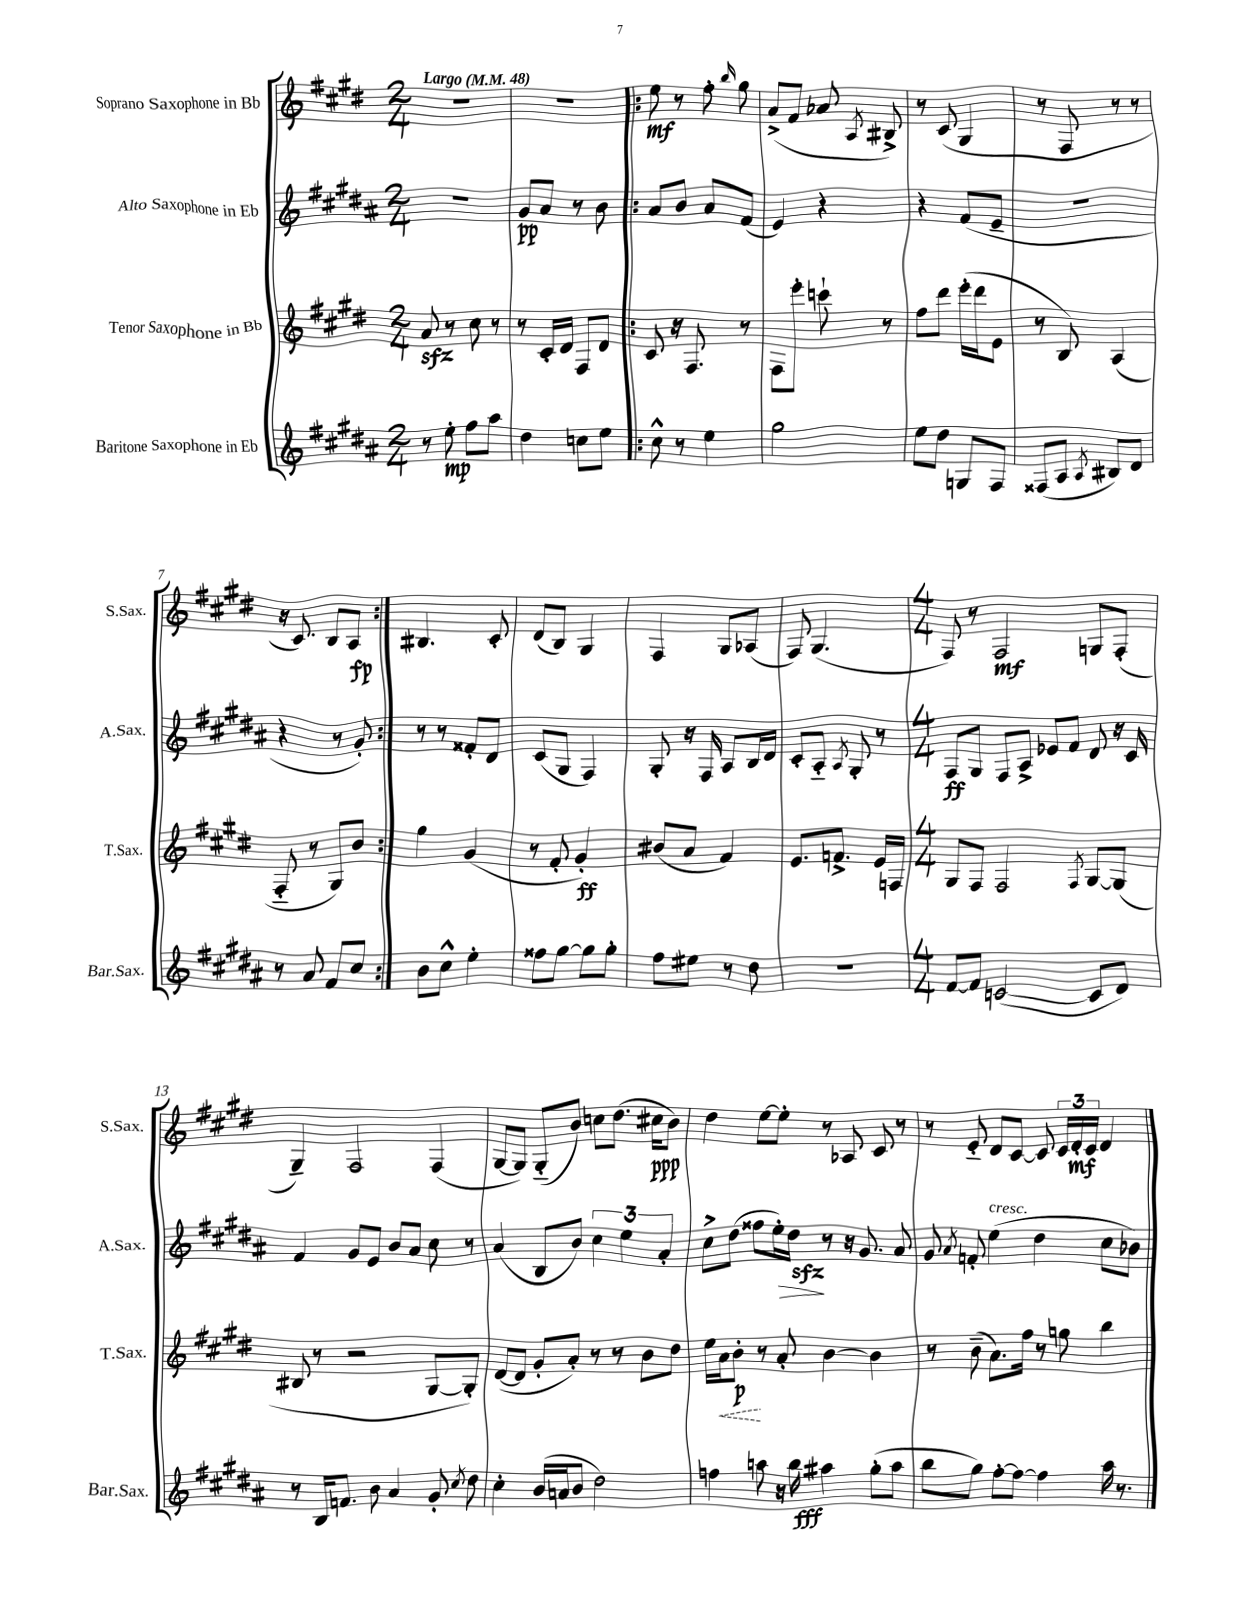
<<
\new StaffGroup <<
\new Staff = "s0" \with { instrumentName = "Soprano Saxophone in Bb" shortInstrumentName = "S.Sax." } {
    \clef treble \key e \major \numericTimeSignature \time 2/4 \tempo "Largo" 4 = 48
    \autoBeamOff R2 |
    R2 |
    \repeat volta 2 { e''8\mf r8 fis''8-. \grace { b''16 } gis''8 |
    a'8[->( fis'8] aes'8 \acciaccatura { a8 } bis8->) |
    r8 cis'8( gis4 |
    r8 fis8 r8 r8 |
    r16 cis'8.) b8[ a8]\fp | }
    bis4. cis'8-. |
    dis'8[( b8]) gis4 |
    fis4 gis8[ aes8]( |
    fis8) gis4.( |
    \numericTimeSignature \time 4/4 fis8) r8 fis2\mf g8[ fis8]-.( |
    gis4--) fis2 fis4( |
    gis8[~ gis8]) gis8[-_( b'8]) c''8[ dis''8.]( cis''16[\ppp b'8]) |
    dis''4 e''8[~ e''8]-. r8 aes8 cis'8 r8 |
    r8 e'8-_ dis'8[ cis'8]~ cis'8 \tuplet 3/2 { cis'16[ dis'16-.\mf cis'16] } dis'4 \bar "|." |
}
\new Staff = "s1" \with { instrumentName = "Alto Saxophone in Eb" shortInstrumentName = "A.Sax." } {
    \clef treble \key b \major \numericTimeSignature \time 2/4
    \autoBeamOff r2 |
    gis'8[\pp ais'8] r8 b'8 |
    \repeat volta 2 { ais'8[ b'8] ais'8[ fis'8]( |
    e'4) r4 |
    r4 fis'8[( e'8]-- |
    R2 |
    r4 r8 gis'8-.) | }
    r8 r8 fisis'8[-. dis'8] |
    cis'8[( gis8] fis4) |
    gis8-. r16 fis16 ais8[ b16 dis'16] |
    cis'8[-. ais8]-_ \acciaccatura { ais8 } gis8-. r8 |
    \numericTimeSignature \time 4/4 fis8[\ff gis8] fis8[ ais8]-> ees'8[ fis'8] dis'8 r16 cis'16 |
    fis'4 gis'8[ e'8] b'8[ ais'8] cis''8 r8 |
    ais'4( b8[ b'8]) \tuplet 3/2 { cis''4 e''4 ais'4-. } |
    cis''8[-> dis''8]( fisis''8[ e''16-.\>) dis''16]\sfz\! r8 r16 gis'8. ais'8 |
    gis'8 \acciaccatura { ais'8 } f'8-. e''4^\markup { \italic "cresc." }( dis''4 cis''8[ bes'8]) \bar "|." |
}
\new Staff = "s2" \with { instrumentName = "Tenor Saxophone in Bb" shortInstrumentName = "T.Sax." } {
    \clef treble \key e \major \numericTimeSignature \time 2/4
    \autoBeamOff a'8\sfz r8 cis''8 r8 |
    r8 cis'16[-. dis'16] fis8[ dis'8] |
    \repeat volta 2 { cis'8 r16 fis8. r8 |
    fis8[ e'''8]-. c'''8-! r8 |
    fis''8[ dis'''8] e'''16[-.( dis'''16 e'8] |
    r8 b8) a4( |
    fis8-_ r8 gis8[) b'8] | }
    gis''4 gis'4( |
    r8 fis'8-. gis'4-.\ff) |
    bis'8[( a'8] fis'4) |
    e'8.[ f'8.]-> e'16[ f16] |
    \numericTimeSignature \time 4/4 gis8[ fis8] fis2 \acciaccatura { fis8 } gis8[~ gis8]( |
    bis8 r8 r2 gis8[~ gis8]-.) |
    dis'8[~( dis'8] gis'8[-. a'8]-.) r8 r8 b'8[ dis''8] |
    e''16[ \once \override Hairpin.style = #'dashed-line a'16\< b'8]-.\p\! r8 a'8-. b'4~ b'4 |
    r8 b'8--( a'8.[) fis''16] r8 g''8 b''4 \bar "|." |
}
\new Staff = "s3" \with { instrumentName = "Baritone Saxophone in Eb" shortInstrumentName = "Bar.Sax." } {
    \clef treble \key b \major \numericTimeSignature \time 2/4
    \autoBeamOff r8 e''8-.\mp fis''8[ ais''8] |
    dis''4 c''8[ e''8] |
    \repeat volta 2 { cis''8-^ r8 e''4 |
    gis''2 |
    e''8[ dis''8] g8[ fis8] |
    fisis8[( ais8] \acciaccatura { ais8 } bis8[) dis'8] |
    r8 ais'8 fis'8[ cis''8] | }
    b'8[ cis''8]-^ e''4-. |
    fisis''8[ gis''8]~ gis''8[ gis''8]-. |
    fis''8[ eis''8] r8 dis''8 |
    R2 |
    \numericTimeSignature \time 4/4 fis'8[~ fis'8] c'2~( c'8[ dis'8]) |
    r8 b16[ f'8.] b'8 ais'4 gis'8-. \acciaccatura { cis''8 } dis''8 |
    cis''4-. b'16[( a'16 b'8] dis''2) |
    f''4 a''8 r16 b''16\fff ais''4 gis''8[-.( ais''8] |
    b''8[ gis''8]) fis''8[~-. fis''8]~ fis''4 ais''16 r8. \bar "|." |
}
>>
>>
